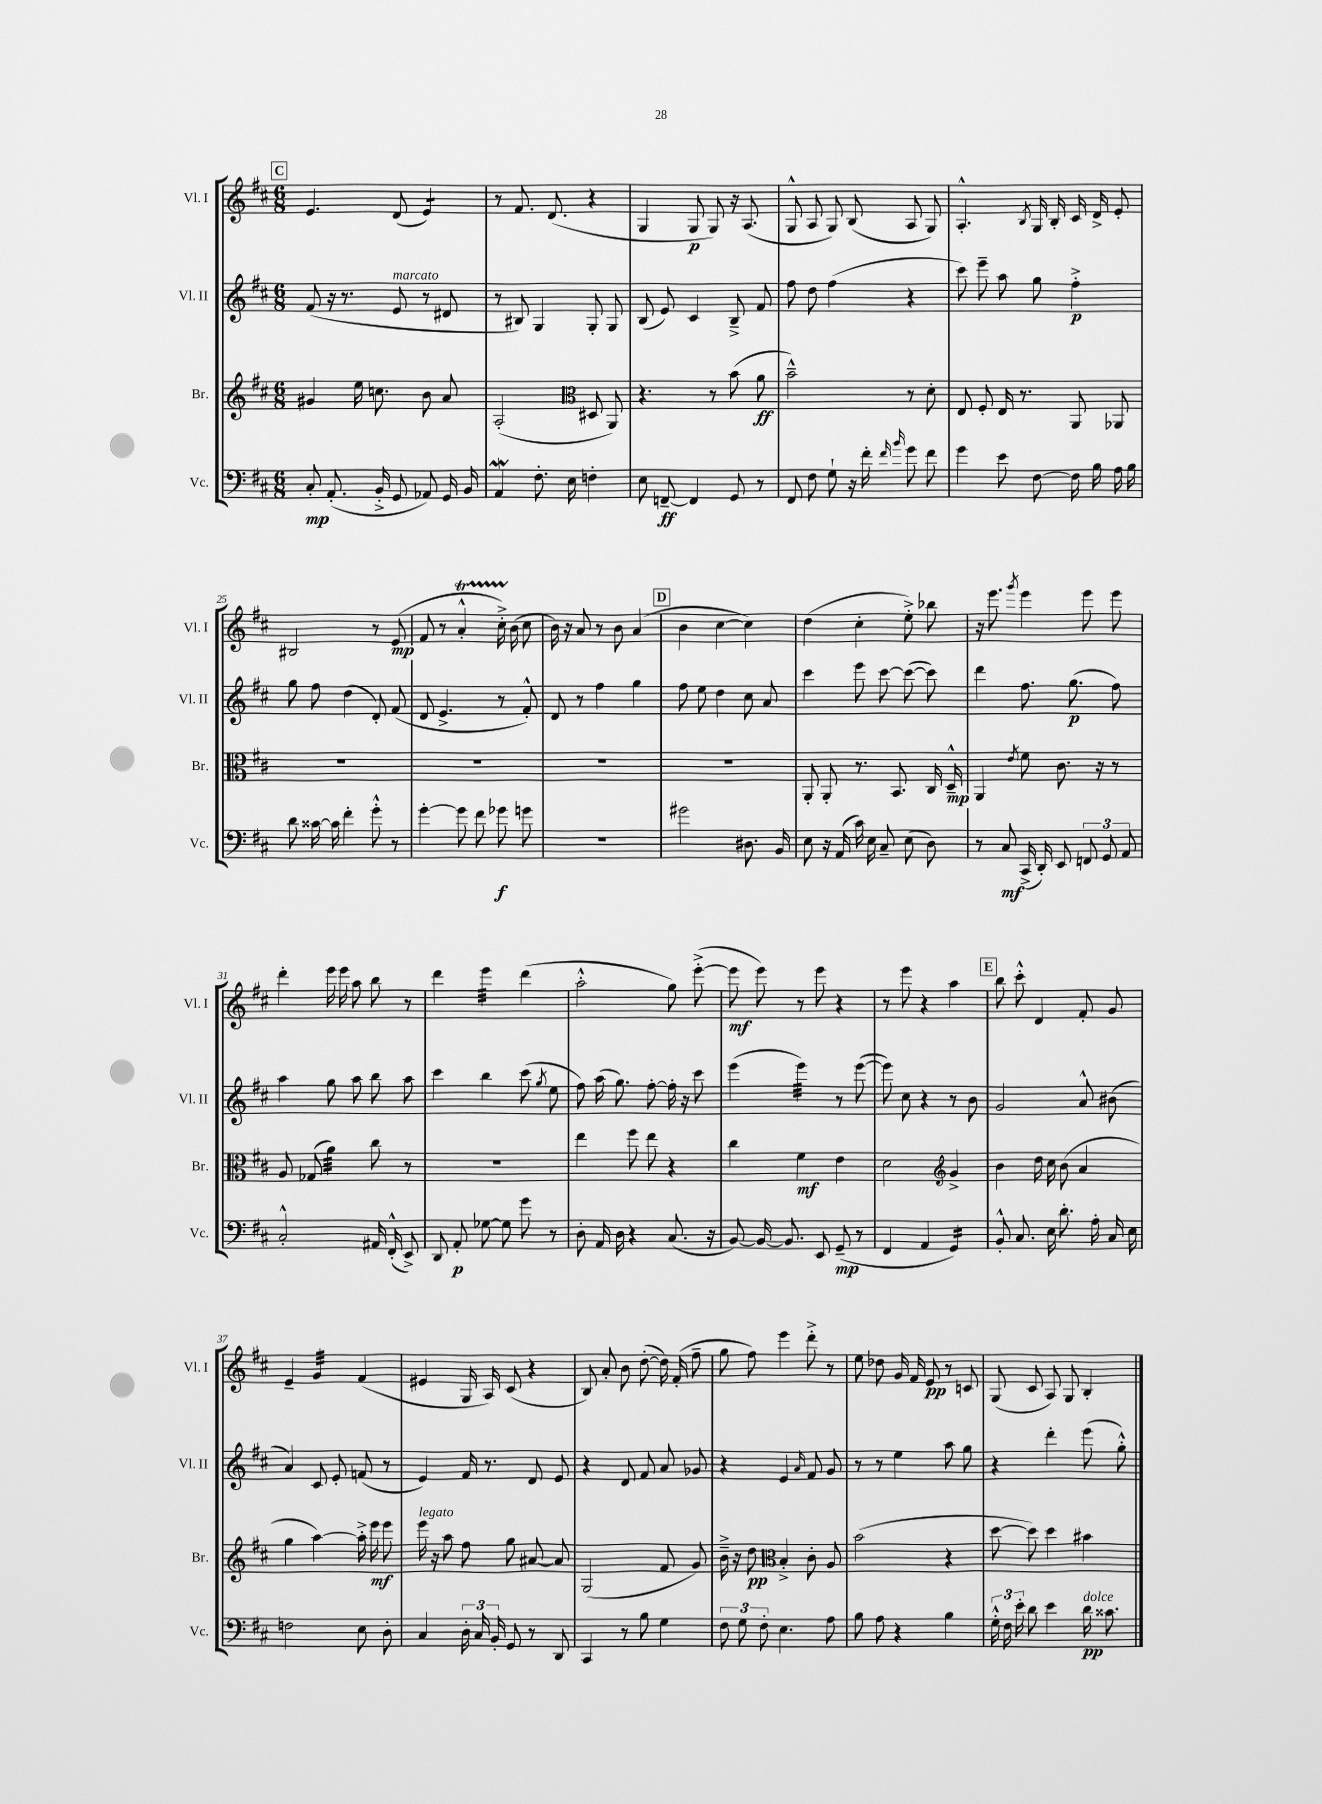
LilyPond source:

<<
\new StaffGroup <<
\new Staff = "s0" \with { instrumentName = "Vl. I" shortInstrumentName = "Vl. I" } {
    \clef treble \key d \major \numericTimeSignature \time 6/8
    \autoBeamOff \mark \markup { \box "C" } e'4. d'8( e'4:8) |
    r8 fis'8. d'8.( r4 |
    g4 g8\p g8) r16 a8.( |
    g8-^ a8 g8) b8( a8 g8) |
    a4.-.-^ \acciaccatura { b8 } g16 b16-. cis'16 d'16-> e'8-. |
    bis2 r8 e'8\mp( |
    fis'8 r8 a'4-.-^\startTrillSpan cis''16-.->) b'16\stopTrillSpan( cis''8 |
    b'16) r16 a'8 r8 b'8 a'4( |
    \mark \markup { \box "D" } b'4 cis''4~ cis''4) |
    d''4( cis''4-. e''8-.->) bes''8 |
    r16 e'''8. \acciaccatura { g'''8 } e'''4 e'''8 e'''8 |
    d'''4-. e'''16 e'''16 a''8 b''8 r8 |
    d'''4 e'''4:32 d'''4( |
    a''2-.-^ g''8) e'''8~-.->( |
    e'''8\mf e'''8) r8 e'''8 r4 |
    r8 e'''8 r4 a''4 |
    \mark \markup { \box "E" } b''8 cis'''8-.-^ d'4 fis'8-. g'8 |
    e'4-- g'4:32 fis'4( |
    eis'4 g16 a16) cis'8( r4 |
    b8) a'8-. b'8 d''8~-.( d''16) fis'16-.( fis''8-- |
    g''8 fis''8) e'''4 d'''8-.-> r8 |
    e''8 des''8 g'16 fis'16 e'8\pp r8 c'8 |
    g8( cis'8 a8) g8 b4-. \bar "|." |
}
\new Staff = "s1" \with { instrumentName = "Vl. II" shortInstrumentName = "Vl. II" } {
    \clef treble \key d \major \numericTimeSignature \time 6/8
    \autoBeamOff \mark \markup { \box "C" } fis'8( r16 r8. e'8^\markup { \italic "marcato" } r8 dis'8 |
    r8 bis8) g4 g8-. g8 |
    b8( e'8) cis'4 b8---> fis'8 |
    fis''8 d''8 fis''4( r4 |
    cis'''8) e'''8-- a''8 g''8 fis''4-.->\p |
    g''8 fis''8 d''4( d'8-.) fis'8( |
    d'8 e'4.-> r8 fis'8-.-^) |
    d'8 r8 fis''4 g''4 |
    \mark \markup { \box "D" } fis''8 e''8 d''4 cis''8 a'8 |
    cis'''4 e'''8 cis'''8~ cis'''8~( cis'''8) |
    d'''4 fis''8. g''8.\p( fis''8) |
    a''4 g''8 a''8 b''8 a''8 |
    cis'''4 b''4 cis'''8( \acciaccatura { g''8 } e''8 |
    fis''8) a''16( g''8.) fis''8~-. fis''16-. r16 cis'''8 |
    e'''4( e'''4:32) r8 e'''8~( |
    e'''8) cis''8 r4 r8 b'8 |
    \mark \markup { \box "E" } g'2 a'8-^ bis'8( |
    a'4) cis'8 e'8-. f'8( r8 |
    e'4) fis'16 r8. d'8 e'8 |
    r4 d'8 fis'8 a'8 ges'8 |
    r4 e'4 \grace { a'16 } fis'8 g'8 |
    r8 r8 e''4 a''8 g''8 |
    r4 d'''4-. e'''8( g''8-.-^) \bar "|." |
}
\new Staff = "s2" \with { instrumentName = "Br." shortInstrumentName = "Br." } {
    \clef treble \key d \major \numericTimeSignature \time 6/8
    \autoBeamOff \mark \markup { \box "C" } gis'4 e''16 c''8. b'8 a'8 |
    a2-.( \clef alto dis8 a,8) |
    r4. r8 b'8( a'8\ff |
    b'2---^) r8 d'8-. |
    e8 fis8-. e16 r8. a,8 aes,8 |
    R2. |
    R2. |
    R2. |
    \mark \markup { \box "D" } R2. |
    a,8-. a,8-. r8. b,8. cis16 d16---^\mp |
    a,4 \acciaccatura { e'8 } fis'8 cis'8. r16 r8 |
    a8 ges8( a'4:32) cis''8 r8 |
    R2. |
    e''4 fis''8 e''8 r4 |
    cis''4 fis'4\mf e'4 |
    d'2 \clef treble g'4-> |
    \mark \markup { \box "E" } b'4 d''16 cis''16 b'8( a'4 |
    g''4 a''4~) a''16-.-> e'''16\mf e'''8 |
    e'''16^\markup { \italic "legato" } r16 a''8 fis''8 g''8 ais'8~ ais'8 |
    g2( fis'8 g'8) |
    b'16---> r16 d''8\pp \clef alto b4-.-> cis'8-. a8 |
    b'2( r4 |
    d''8~ d''8) d''4 bis'4 \bar "|." |
}
\new Staff = "s3" \with { instrumentName = "Vc." shortInstrumentName = "Vc." } {
    \clef bass \key d \major \numericTimeSignature \time 6/8
    \autoBeamOff \mark \markup { \box "C" } cis8-.\mp a,8.-.( b,16-.-> g,8 aes,8) g,16 b,16 |
    a,4\mordent fis8.-. e16 f4-. |
    e8 f,8~--\ff f,4 g,8 r8 |
    fis,8 fis8 g8-! r16 fis'16-. \grace { fis'16 b'16 } g'8 fis'8 |
    g'4 e'8 fis8~ fis16 b16 a16 b16 |
    d'8 cisis'16~ cisis'16 fis'4-. g'8-.-^ r8 |
    g'4~-. g'8 fis'8 ges'8\f g'8 |
    R2. |
    \mark \markup { \box "D" } gis'2 dis8. b,16 |
    e8 r16 a,16( cis'16) e16 cis8-- e8( d8) |
    r8 cis8\mf cis,16->( d,16-.) e,8 \tuplet 3/2 { f,8 g,8 a,8 } |
    cis2-.-^ ais,16 fis,16-.-^( e,8->) |
    d,8 a,8-.\p ges8~ ges8 g'8 r8 |
    d8-. a,16 d16 r4 cis8.( r16 |
    b,8~) b,16~ b,8. e,8 g,8--\mp( r8 |
    fis,4 a,4 g,4:16) |
    \mark \markup { \box "E" } b,8-.-^ cis8. e16 d'8.-. a16-. cis16 e16 |
    f2 e8 d8-. |
    cis4 \tuplet 3/2 { d16-. cis16 b,16-. } g,8 r8 d,8 |
    cis,4 r8 b8 g4 |
    \tuplet 3/2 { fis8 g8 fis8-. } e4. a8 |
    b8 a8 r4 b4 |
    \tuplet 3/2 { g16-.-^ fis16 e'16-. } d'8 e'4 d'16\pp^\markup { \italic "dolce" } cisis'8. \bar "|." |
}
>>
>>
\layout { \context { \Score currentBarNumber = #20 } }
